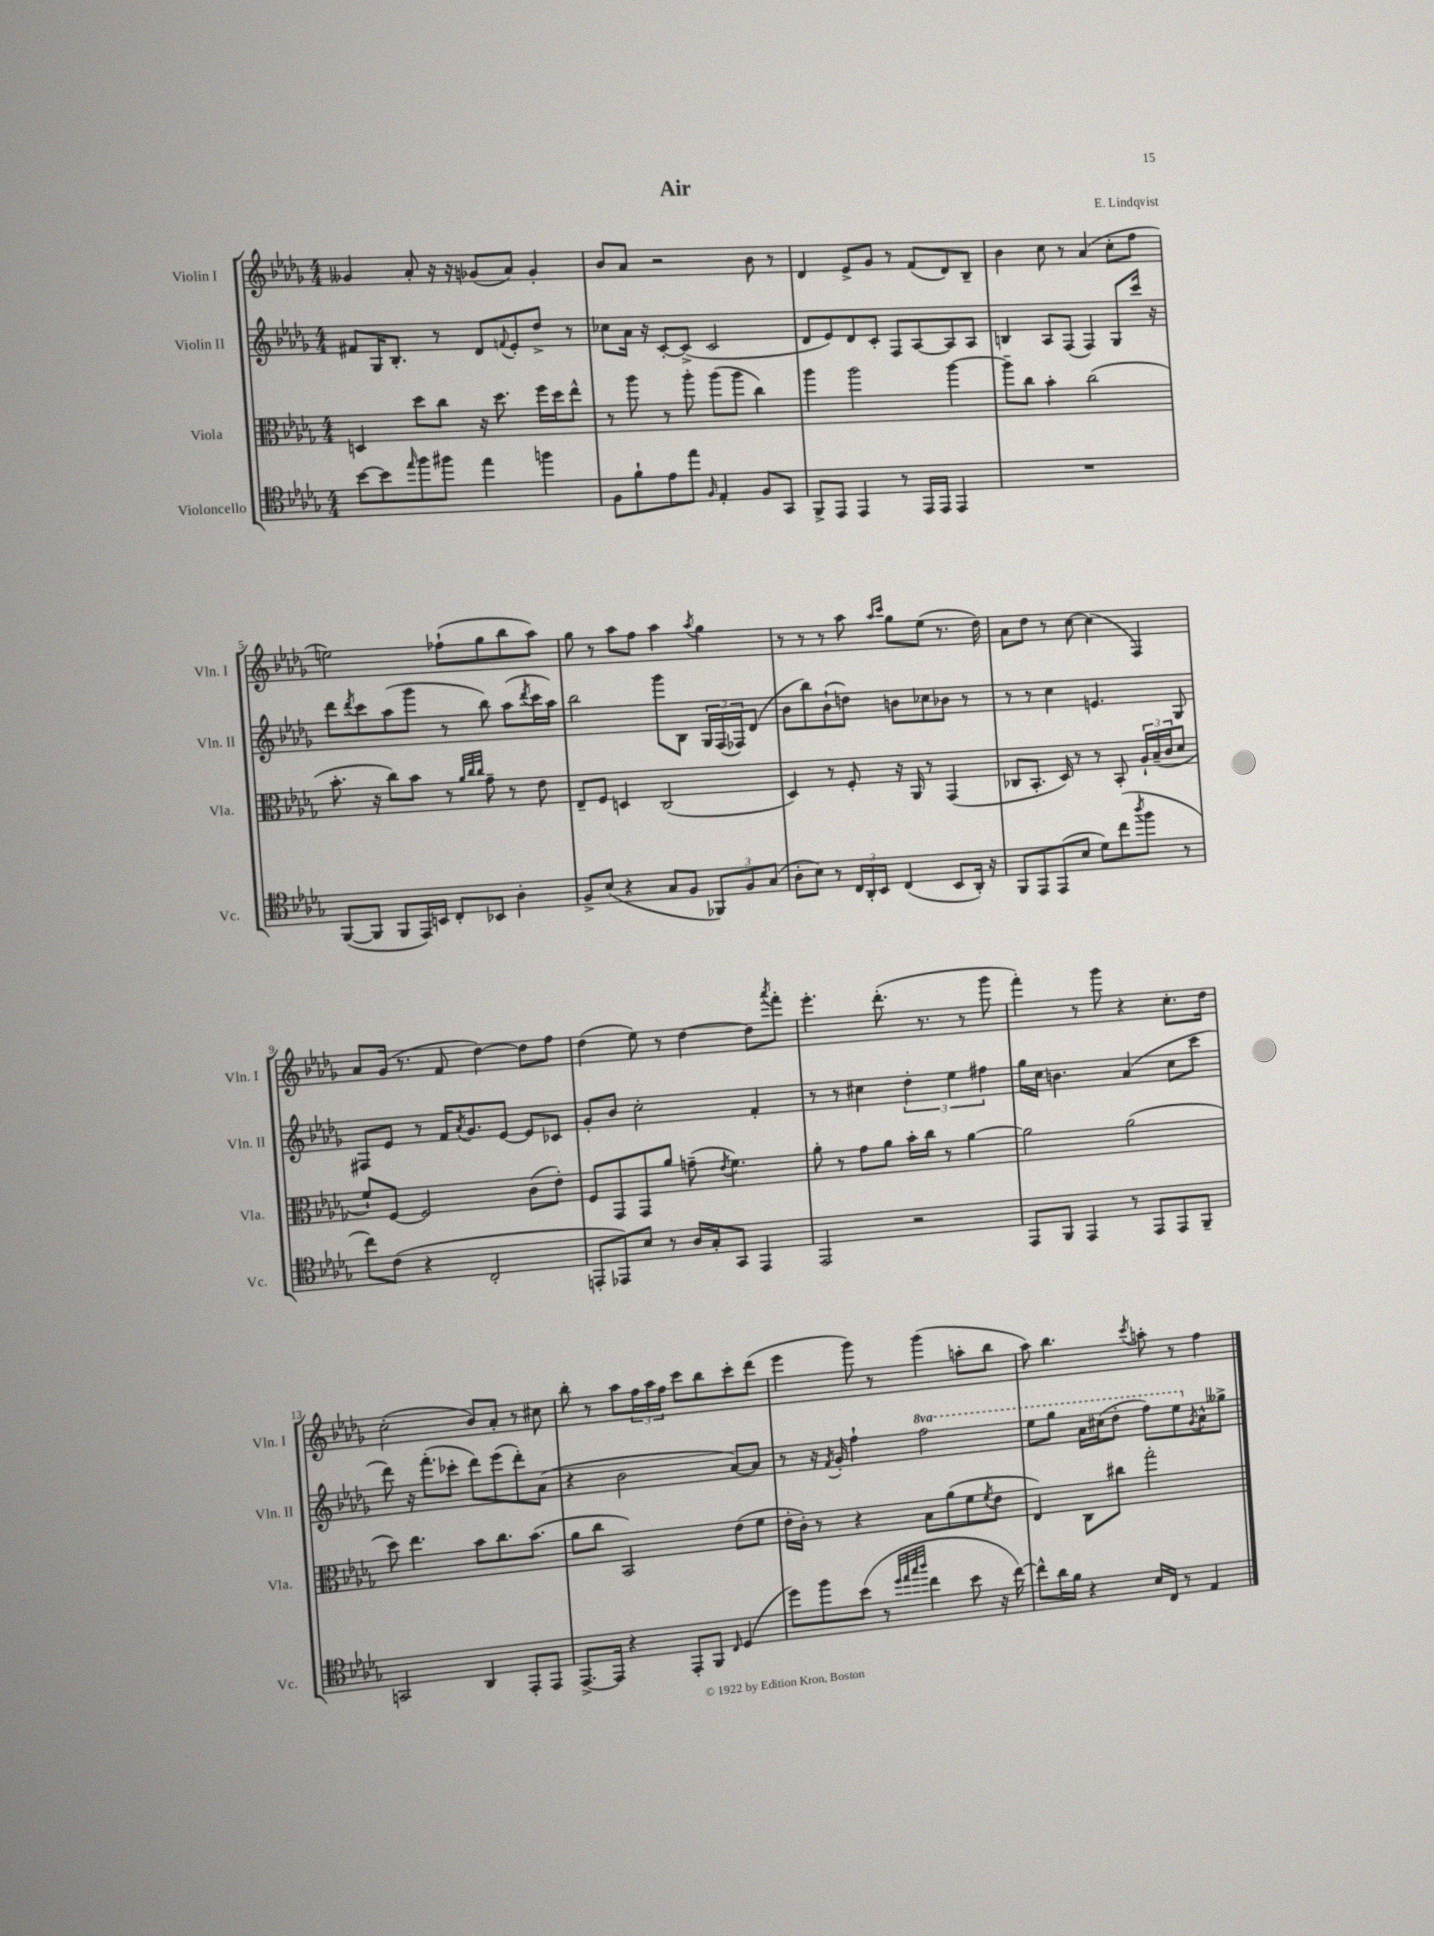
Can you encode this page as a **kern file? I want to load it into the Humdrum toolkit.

**kern	**kern	**kern	**kern
*part4	*part3	*part2	*part1
*staff4	*staff3	*staff2	*staff1
*I"Violoncello	*I"Viola	*I"Violin II	*I"Violin I
*I'Vc.	*I'Vla.	*I'Vln. II	*I'Vln. I
*clefC4	*clefC3	*clefG2	*clefG2
*k[b-e-a-d-g-]	*k[b-e-a-d-g-]	*k[b-e-a-d-g-]	*k[b-e-a-d-g-]
*M4/4	*M4/4	*M4/4	*M4/4
=1	=1	=1	=1
[8b-\L	4Dn/	8f#X/L	4g--X/
8b-\]	.	16G-/K	.
.	.	8.B-'/J	.
16qqee-/	.	.	.
8ff\	8dd-\L	.	8a-'/
8ff#X\J	8cc\J	8r	16r
.	.	.	16r
4ee-\	16r	8d-/L	(8g-X/L
.	8.dd-\	.	.
.	.	8qqfn/	.
.	.	8e-'/	8a-/J)
4ffn\	16ff\LL	8dd-^/J	4g-'/
.	16dd-\J	.	.
.	8ee-^^\J	8r	.
=2	=2	=2	=2
8F\L	8r	8cc-X\L	8b-/L
8f`\	8aa-\	16a-\Jk	8a-/J
.	.	16r	.
8e-\	8r	[8c'/L	2r
8ee-\J	8aa-'\	(8c^/J]	.
16qqF/	.	.	.
4E-'/	(8aa-\L	2c/	.
.	8aa-\J	.	.
8F/L	4cc\)	.	8b-\
8GG-/J	.	.	8r
=3	=3	=3	=3
8FF^/L	4aa-\	8d-/L	4d-/
8EE-/J	.	8e-/)	.
4EE-/	2aa-\	8d-/	8e-^/L
.	.	8c'/J	8g-/J
8r	.	8F/L	8r
16EE-/LL	.	[8A-/	(8f/L
16EE-/JJ	.	.	.
4EE-/	[4aa-\	8A-/]	8d-/)
.	.	8A-/J	8B-~/J
=4	=4	=4	=4
1r	8aa-~\L]	4Bn/	4b-\
.	8cc\J	.	.
.	4b-'\	8A-/L	8cc\
.	.	(8F/J	8r
.	(2cc\	4F/)	(4a-/
.	.	8G-/L	8cc'\L
.	.	16ccc/Jk	8ff\J
.	.	16r	.
!!LO:LB:g=z
=5	=5	=5	=5
([8FF/L	8.b-'\	8ddd-\L	2een\)
.	.	8qddd-/	.
8FF/J]	.	8ccc\	.
.	16r	.	.
8FF/L	8cc\L)	(8aa-\	.
16EE-/L)	8b-\J	8ggg-\J	.
16BBn/JJ	.	.	.
8C'/L	8r	8r	(8ff-X`\L
.	32qqa-/LLL	.	.
.	32qqcc/	.	.
.	32qqcc/JJJ	.	.
8BB-X/J	8g-~\	8bb-\)	8gg-\
4A-'\	8r	(8aa-\L	8bb-\
.	.	8qddd-/	.
.	8e-\	16ccc\L	8aa-\J)
.	.	16aa-\JJ)	.
=6	=6	=6	=6
8F^/L	8E-~/L	2bb-\	8gg-\
(8B-/J	8F/J	.	8r
4r	4Dn/	.	8aa-\L
.	.	.	8ff\J
8G-/L	(2C/	8ggg-\L	4aa-\
8F/J	.	8B-\J	.
.	.	.	8qaa-/
12FF-X/L)	.	24G-/LL	4gg-\
.	.	(24F/	.
12F/	.	24F-X/J)	.
.	.	(8d-/J	.
(12G-/J	.	.	.
=7	=7	=7	=7
8A-'\L	4D-/)	8b-\L	8r
8B-\J)	.	8bb-\)	8r
8r	8r	(8b-`\	8r
24C/LL	8F'/	8ddn\J)	8aa-\
24AA-'/	.	.	.
24BB-/JJ	.	.	.
.	.	.	16qqaa-/LL
.	.	.	16qqccc/JJ
(4C/	16r	8bn\L	8gg-\L
.	16AA-/	.	.
.	8r	8cc-X\	(8ee-\J
8BB-/L	(4GG-/	8b-X\J	8.r
16AA-'/Jk)	.	8r	.
16r	.	.	16dd-\)
=8	=8	=8	=8
8FF/L	8C-X/L	8r	8a-\L
8EE-/	8.BB-'/J	8r	8dd-\J
(8EE-/	.	4cc\	8r
.	16D-/)	.	.
8B-/J	8r	.	[8cc\
8d-\L)	8r	4.en/	(4cc\]
(8cc\	8BB-'/	.	.
8qaa-/	.	.	.
8ff\J	24A-`/LL	.	4F/)
.	(24B-~/	.	.
.	24c/J	.	.
8r	8d-/J	8G-/	.
!!LO:LB:g=z
=9	=9	=9	=9
8cc\L)	8f`/L)	8F#X/L	8a-/L
(8c\J	[8F/J	8e-/J	(16g-/Jk
.	.	.	8.r
4r	2F/]	8r	.
.	.	16f/KL	8f/
.	.	8qa-/	.
.	.	8.g-/	.
2C'/	.	.	[4dd-\)
.	.	[8e-/J	.
.	(8c\L	8e-/L]	8dd-\L]
.	8e-'\J)	8c-X/J	8ff\J
=10	=10	=10	=10
8EEn'/L	8F/L	8g-'/L	(4dd-\
8EE-X/)	8GG-/	8b-/J	.
8B-/J	8GG-/	2cc'\	8ee-\)
8r	8a-/J	.	8r
16A-/LL	(8gn~\	.	[4dd-\
16G-'/J	.	.	.
.	8qe-/	.	.
8GG-/J	4.f\)	.	.
4EE-/	.	4f'/	8dd-\L]
.	.	.	8qaaa-/
.	.	.	8fff'\J
=11	=11	=11	=11
2EE-/	8a-'\	8r	4.eee-'\
.	8r	8r	.
.	8g-\L	4cc#X\	.
.	8a-\J	.	(8.ddd-'\
2r	16b-'\LL	6dd-'\	.
.	16cc\JJ	.	8.r
.	8r	.	.
.	.	6ee-\	.
.	[4a-\	.	8r
.	.	6ff#X\	.
.	.	.	8ggg-\
=12	=12	=12	=12
8EE-/L	2a-\]	16gg-\LL	4fff'\)
.	.	16cc\JJ	.
8FF/J	.	4.bn\	.
4EE-/	.	.	8r
.	.	.	8ggg-\
8r	(2a-\	(4a-/	4r
8EE-/L	.	.	.
8EE-/	.	8cc\L	8.cc'\L
8FF~/J	.	8ccc\J	.
.	.	.	16dd-\Jk
!!LO:LB:g=z
=13	=13	=13	=13
2GGn/	8dd-\)	8ddd-\)	(2cc'\
.	4.ee-\	16r	.
.	.	(8.fff'\L	.
.	.	8ccc-X'\J	.
4AA-/	8b-\L	8ddd-\L)	8b-/L)
.	8.cc\	(8eee-\	8a-'/J
8EE-'/L	.	8ddd-'\)	8r
.	(8.b-\J	.	.
8EE-/J	.	(8a-\J	8cc#X\
=14	=14	=14	=14
[8.EE-^/L	8a-\L	4r	8bb-'\
.	8cc\J	.	8r
16EE-/Jk]	.	.	.
4r	2BB-/)	2b-\	8aa-\L
.	.	.	24ff\L
.	.	.	24aa-\
.	.	.	24ff\JJ
8EE-'/L	.	.	8ccc\L
8FF/J	.	.	8bb-\
16qqC/	.	.	.
(4D-/	(8e-\L	[8a-/L)	8ccc'\
.	8f\J	8a-/J]	(8ddd-\J
=15	=15	=15	=15
8dd-\L)	16e-'\LL	8r	4eee-\
.	16c'\JJ)	.	.
8ff\	8r	16r	.
.	.	8qf/	.
.	.	16g-'/	.
(8b-\J	4r	4ff`\	8ggg-\)
8r	.	.	8r
32qqdd-/LLL	.	.	.
32qqee-/	.	.	.
32qqgg-/	.	.	.
32qqaa-/JJJ	.	.	.
*	*	*8va	*
4cc\	8B-\L	2fff\	(4ggg-\
.	(8a-\	.	.
8b-\	8f\	.	8aan'\L
.	8qf/	.	.
16r	8e-\J	.	8bb-\J
[16cc\)	.	.	.
=16	=16	=16	=16
8cc^^\L]	4E-/)	8eee-\L	8aa-\)
16a-\L	.	8ggg-\J	4.bb-\
16f\JJ	.	.	.
4r	8C\L	16aa-\LL	.
.	.	(16ccc#X\J	.
.	8cc#X\J	8ddd-'\J	.
.	.	.	8qccc/
16B-/LL	2gg-'\	8fff\L)	8aan'\
16C/JJ	.	.	.
8r	.	8eee-\	8r
*	*	*X8va	*
.	.	8qg-/	.
4E-/	.	8a-^^\	4ff\
.	.	8gg--X^\J	.
==	==	==	==
*-	*-	*-	*-
